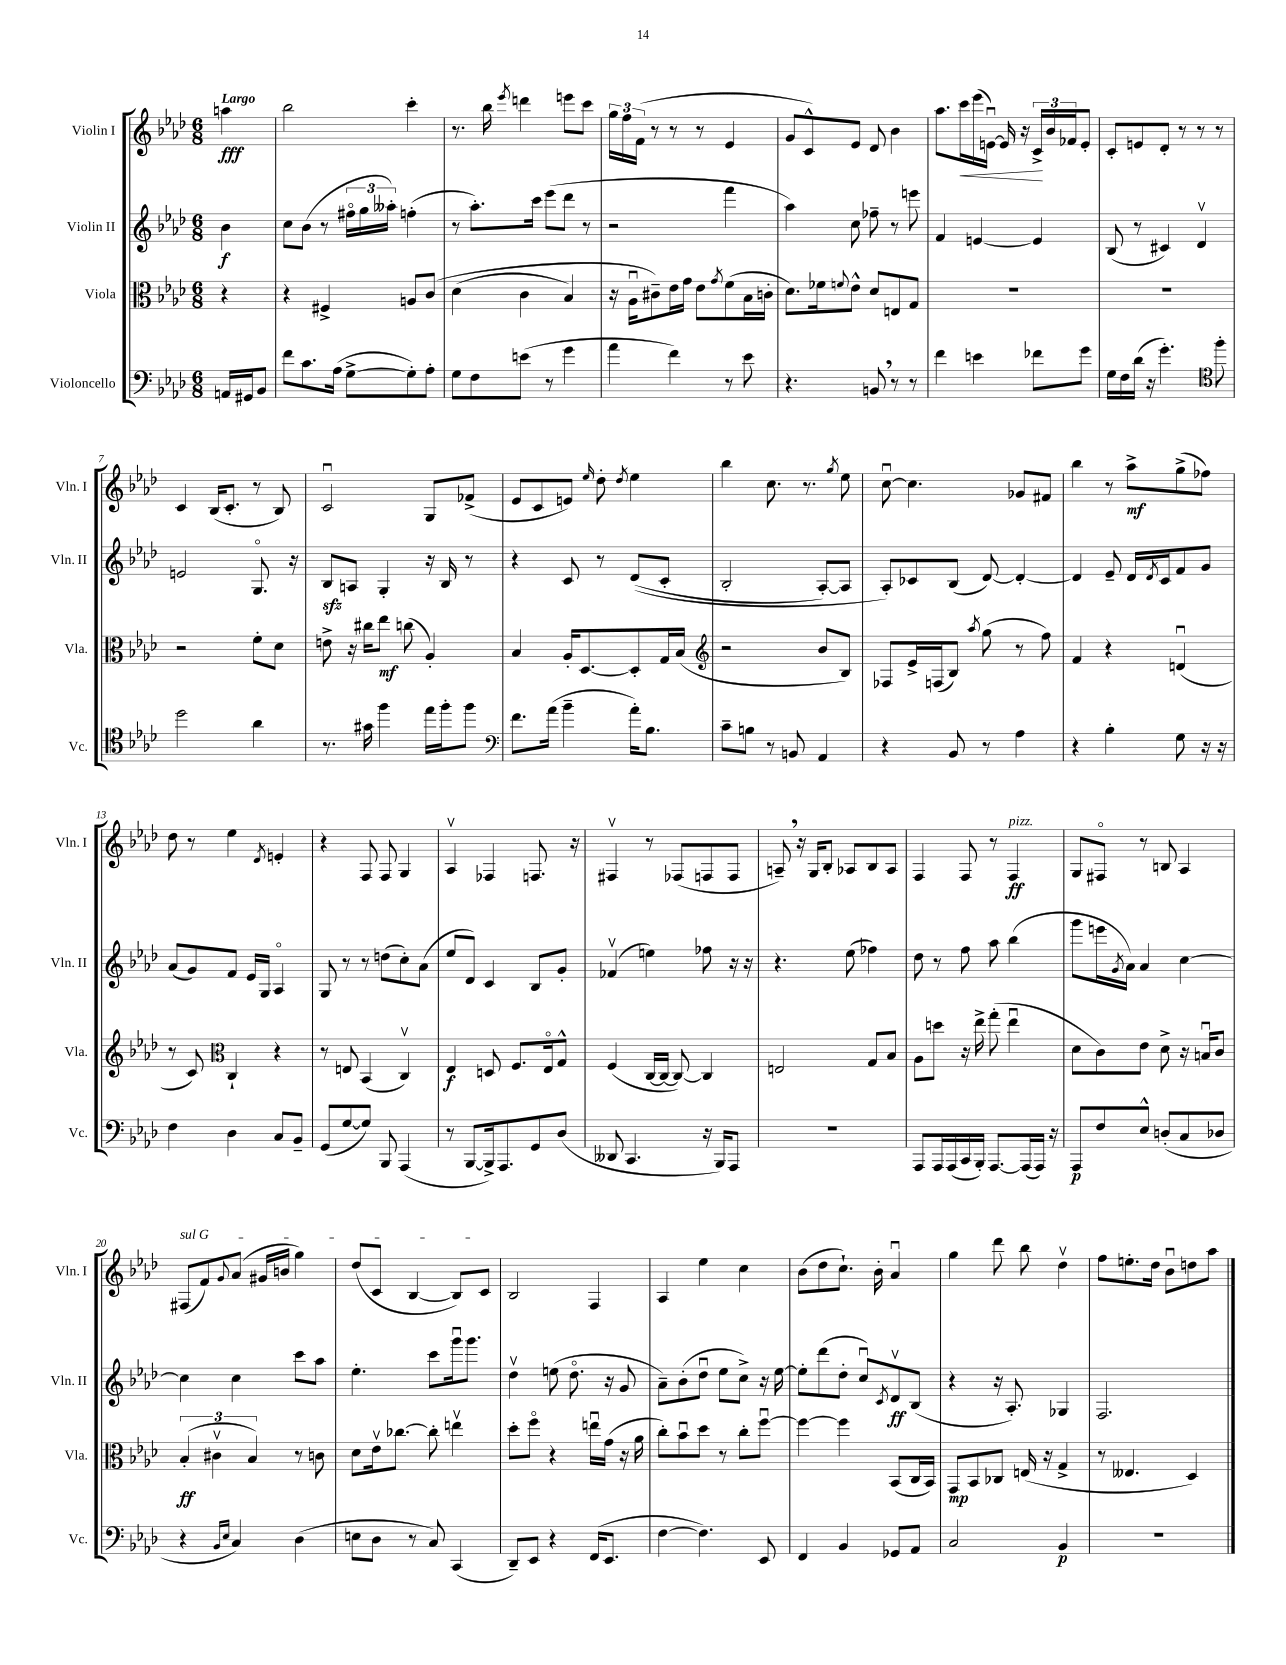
<<
\new StaffGroup <<
\new Staff = "s0" \with { instrumentName = "Violin I" shortInstrumentName = "Vln. I" } {
    \clef treble \key aes \major \numericTimeSignature \time 6/8 \partial 4 \tempo "Largo"
    a''4\fff |
    bes''2 c'''4-. |
    r8. bes''16 \acciaccatura { ees'''8 } d'''4 e'''8 c'''8 |
    \tuplet 3/2 { g''16 f''16 f'16( } r8 r8 r8 ees'4 |
    g'8 c'8-^) ees'8 des'8 bes'4 |
    aes''8. c'''16\< ees'''16( e'16~\downbow) e'16 r16 \tuplet 3/2 { c'16->\! bes'16 fes'16 } e'8-. |
    c'8-. e'8 des'8-. r8 r8 r8 |
    c'4 bes16( c'8.-. r8 bes8) |
    c'2\downbow g8 fes'8->( |
    ees'8 c'8 e'8) \grace { ees''16 } des''8-. \acciaccatura { des''8 } ees''4 |
    bes''4 c''8. r8. \acciaccatura { g''8 } ees''8 |
    c''8~\downbow c''4. ges'8 fis'8 |
    bes''4 r8 aes''8->\mf g''8->( fes''8) |
    des''8 r8 ees''4 \acciaccatura { des'8 } e'4-. |
    r4 f8 f8 g4 |
    aes4\upbow fes4 f8. r16 |
    fis4\upbow r8 fes8( f8 f8 |
    a8--) \breathe r16 g16 bes8-. aes8 bes8 aes8 |
    f4 f8 r8 f4\ff^\markup { \italic "pizz." } |
    g8 fis8\flageolet r8 b8 aes4 |
    \once \override TextSpanner.bound-details.left.text = \markup { \italic "sul G" } fis8\startTextSpan( f'8) \appoggiatura { g'8 } aes'8( gis'16 b'16 g''4) |
    des''8( c'8 bes4~ bes8) c'8\stopTextSpan |
    bes2 f4 |
    aes4 ees''4 c''4 |
    bes'8( des''8 c''8.-!) bes'16-. aes'4\downbow |
    g''4 des'''8 bes''8 des''4\upbow |
    f''8 e''8.-. des''16 bes'8\downbow d''8 aes''8 \bar "|." |
}
\new Staff = "s1" \with { instrumentName = "Violin II" shortInstrumentName = "Vln. II" } {
    \clef treble \key aes \major \numericTimeSignature \time 6/8 \partial 4
    bes'4\f |
    c''8 bes'8( r8 \tuplet 3/2 { fis''16\flageolet g''16 aeses''16-.) } f''4-.( |
    r8 aes''8.-.) c'''16 ees'''8( des'''8 r8 |
    r2 f'''4 |
    aes''4) c''8 fes''8-- r8 e'''8 |
    f'4 e'4~ e'4 |
    bes8( r8 cis'4) des'4\upbow |
    e'2 g8.\flageolet r16 |
    bes8\sfz a8 g4-. r16 bes16 r8 |
    r4 c'8 r8 des'8(\( c'8-. |
    bes2-. aes8~-.) aes8 |
    aes8-.\) ces'8 bes8( des'8~) des'4~-. |
    des'4 ees'8-- des'16 \acciaccatura { des'8 } c'16 f'8 g'8 |
    aes'8( g'8) f'8 ees'16 g16 aes4\flageolet |
    g8 r8 r8 d''8( c''8-.) aes'8( |
    ees''8 des'8) c'4 bes8 g'8-. |
    fes'4\upbow( e''4) fes''8 r16 r16 |
    r4. ees''8( fes''4) |
    des''8 r8 f''8 aes''8 bes''4( |
    g'''8 e'''16 \acciaccatura { g'8 } aes'16) aes'4 c''4~ |
    c''4 c''4 c'''8 aes''8 |
    ees''4.-. c'''8 g'''16\downbow g'''8. |
    des''4\upbow e''8( des''8.\flageolet r16 g'8 |
    aes'8--) bes'8-.( des''8\downbow ees''8 c''8->) r16 ees''16~ |
    ees''8-. des'''8( des''8-. c''8\downbow) \acciaccatura { c'8 } des'8\upbow\ff bes8( |
    r4 r16 aes8.-.) ges4 |
    f2. \bar "|." |
}
\new Staff = "s2" \with { instrumentName = "Viola" shortInstrumentName = "Vla." } {
    \clef alto \key aes \major \numericTimeSignature \time 6/8 \partial 4
    r4 |
    r4 fis4-> a8 c'8\( |
    des'4( c'4 bes4) |
    r16 aes16\downbow cis'8--\) ees'16 g'16 ees'8 \acciaccatura { g'8 } f'8( bes16 c'16-. |
    des'8.) fes'16 \appoggiatura { f'8 } ees'8-^ des'8 e8 g8 |
    R2. |
    R2. |
    r2 f'8-. des'8 |
    e'8-> r16 cis''16 ees''8\mf c''8( aes4-.) |
    bes4 aes16-. des8.~ des8-. g16 bes16( |
    \clef treble r2 bes'8 bes8) |
    fes8 ees'16-> f16( bes8) \acciaccatura { aes''8 } g''8( r8 f''8) |
    f'4 r4 d'4\downbow( |
    r8 c'8) \clef alto c4-! r4 |
    r8 e8 bes,4( c4\upbow) |
    ees4\f d8 f8. ees16\flageolet g8-^ |
    f4( c16~ c16~ c8~) c4 |
    e2 g8 bes8 |
    aes8 d''8 r16 ees''16-> g''8-.( ees''4\downbow |
    des'8 c'8) ees'8 des'8-> r16 b16\downbow c'8 |
    \tuplet 3/2 { bes4-.\ff( cis'4\upbow bes4) } r8 c'8 |
    des'8 ees'16\upbow ces''8.~ ces''8-. e''4\upbow |
    des''8-. f''8\flageolet r4 e''16\downbow g'16( r16 aes'16 |
    c''8-.) bes'8\downbow des''8 r8 c''8-. f''8~\downbow |
    f''4~ f''4 bes,8( c16 bes,16) |
    g,8\mp bes,8 ces8 e16( r16 g4-> |
    r8 eeses4. des4) \bar "|." |
}
\new Staff = "s3" \with { instrumentName = "Violoncello" shortInstrumentName = "Vc." } {
    \clef bass \key aes \major \numericTimeSignature \time 6/8 \partial 4
    a,16 gis,16 bes,8 |
    f'8 c'8. aes16( g8~-> g8-.) aes8-. |
    g8 f8 e'8( r8 g'4 |
    aes'4 f'4) r8 ees'8 |
    r4. b,8 \breathe r8 r8 |
    f'4 e'4 fes'8 g'8 |
    g16 f16 des'16( r16 g'4.-.) \clef tenor f''8-. |
    des''2 aes'4 |
    r8. gis'16 f''4 ees''16 f''16-. f''8 |
    \clef bass f'8. aes'16( bes'4-- aes'16-.) bes8. |
    c'8-- b8 r8 b,8 aes,4 |
    r4 bes,8 r8 aes4 |
    r4 bes4-. g8 r16 r16 |
    f4 des4 c8 bes,8-- |
    g,8( g8~ g8) bes,,8 aes,,4( |
    r8 bes,,8~ bes,,16->) aes,,8. g,8 des8( |
    deses,8 c,4. r16 bes,,16) aes,,8 |
    R2. |
    aes,,8 aes,,16 aes,,16( c,16 bes,,16-.) aes,,8.~ aes,,16( aes,,16) r16 |
    aes,,8\p f8 ees8-^ d8-.( c8 des8 |
    r4 \grace { bes,16 ees16 } c4) des4( |
    e8 des8 r8 c8) c,4( |
    des,8--) ees,8 r4 f,16( ees,8. |
    f4~ f4.) ees,8 |
    f,4 bes,4 ges,8 aes,8 |
    c2 bes,4\p |
    R2. \bar "|." |
}
>>
>>
